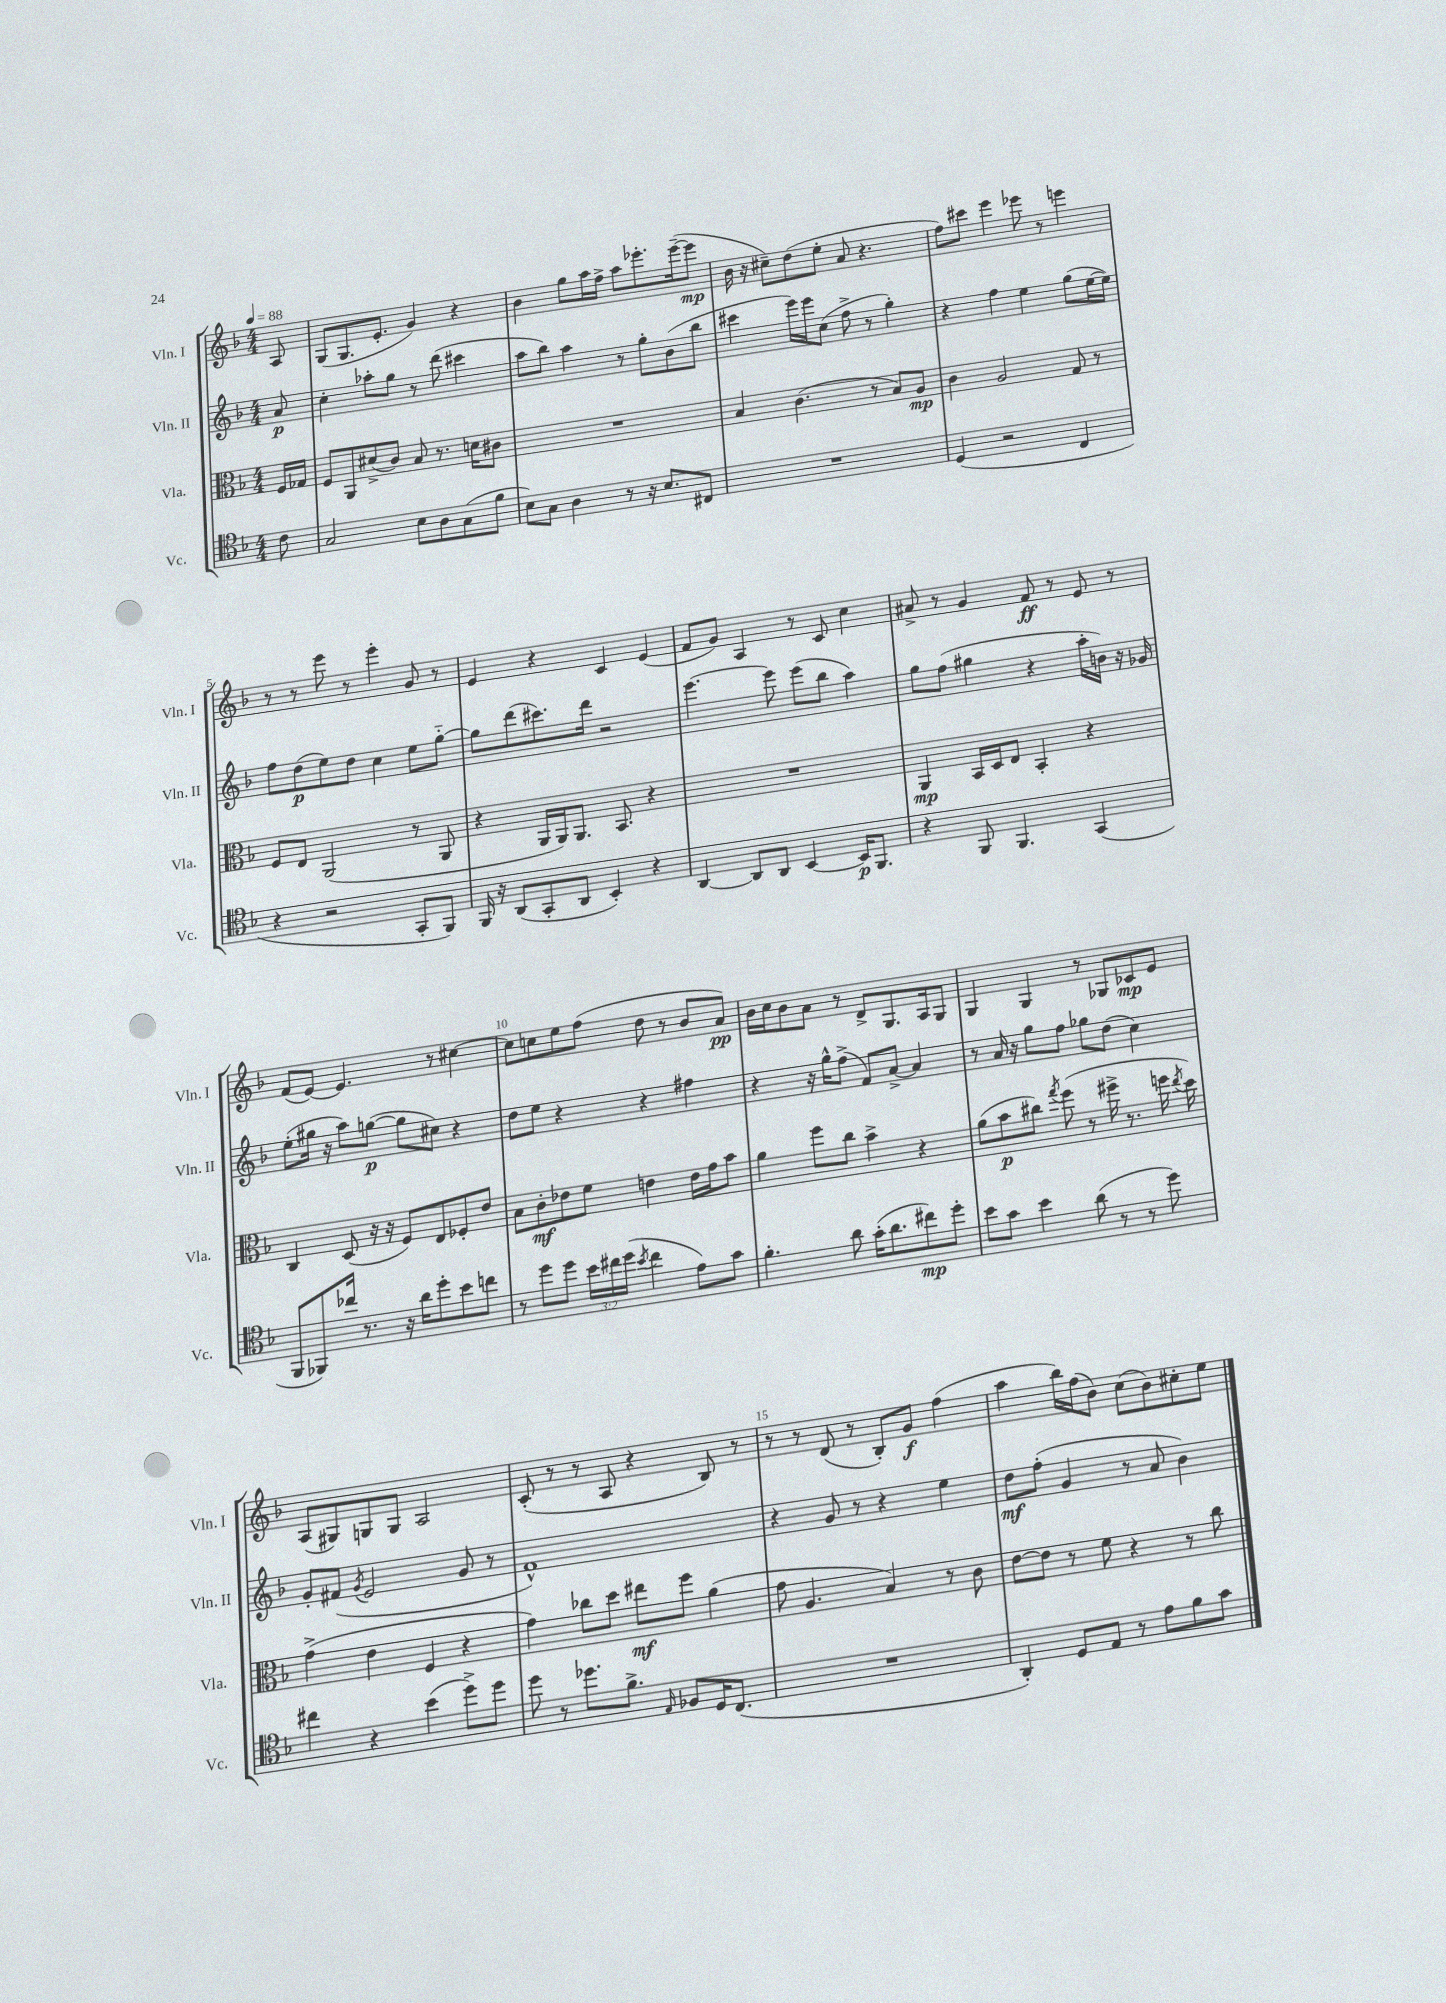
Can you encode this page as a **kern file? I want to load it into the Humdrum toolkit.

**kern	**kern	**kern	**kern
*staff4	*staff3	*staff2	*staff1
*clefC4	*clefC3	*clefG2	*clefG2
*k[b-]	*k[b-]	*k[b-]	*k[b-]
*M4/4	*M4/4	*M4/4	*M4/4
*MM88	*MM88	*MM88	*MM88
8c\	16F/LL	8a/	8A/
.	16G-/JJ	.	.
=	=	=	=
2G/	8F/L	4cc'\	(8G/L
.	8AA/	.	8.G/
.	(8d#^/	8aa-'\L	.
.	.	.	8.e'/J
.	8c/J)	8gg\J	.
8B-\L	8B-/	8r	4g/)
8A\	8.r	(8ddd\	.
(8G\	.	4ccc#\	4r
.	16d\LK	.	.
8f\J	8c#\J	.	.
=	=	=	=
8B-\L)	1r	8aa\L	4b-\
8G\J	.	8bb-\J)	.
4A\	.	4aa\	8gg\L
.	.	.	16aa\L
.	.	.	16ff^\JJ
8r	.	8r	8aa\L
16r	.	8gg'\L	8.eee-'\
8.B-/L	.	.	.
.	.	(8b-\	.
.	.	.	([16eee-~\k
8C#/J	.	8bb-\J	8eee-\]J
=	=	=	=
1r	4B-/	4ccc#\	16b-\
.	.	.	16r
.	.	.	8cc#~\L)
.	(4.c\	16eee\LL)	(8dd\
.	.	16eee\J	.
.	.	(8cc\J	8ee'\J
.	.	8ff^\	8a/
.	8r	8r	4.r
.	8B-/L)	4gg'\)	.
.	8A/J	.	.
=	=	=	=
(4D/	4c\	4r	8ff\L)
.	.	.	8ccc#\J
2r	2A/	4ff\	4eee\
.	.	4ee\	8eee-\
.	.	.	8r
4C/	8G/	(8gg\L	4eee\
.	8r	[16ee\L	.
.	.	16ee\]JJ)	.
=	=	=	=
4r	8F/L	8ff\L	8r
.	8E/J	(8dd\	8r
2r	(2AA/	8ee\)	8eee\
.	.	8dd\J	8r
.	.	4cc\	4eee'\
8GG'/L	8r	8ee\L	8g/
8FF/J)	8AA/	[8gg'~\J	8r
=	=	=	=
16FF/	4r	8gg\]L	4e/
16r	.	.	.
(8AA/L	.	(8ddd\	.
8GG'/	16AA/LL	8.ccc#\)	4r
.	16AA/J)	.	.
8AA/J	8.AA/J	.	.
.	.	16ddd\Jk	.
4BB-'/)	.	2r	4c/
.	8.BB-/	.	.
4r	4r	.	(4e/
=	=	=	=
[4AA/	1r	[4.eee\	8f/L
.	.	.	8g/J)
8AA/]L	.	.	4A/
8AA/J	.	8eee\]	.
[4BB-/	.	(8eee\L	8r
.	.	8bb-\J	8c/
16BB-/]LK	.	4aa\)	4cc\
8.FF/J	.	.	.
=	=	=	=
4r	4AA/	8gg\L	8a#^/
.	.	(8ff\J	8r
8FF/	16BB-/LL	4gg#\	4g/
.	16D/J	.	.
4.FF/	8E/J	.	.
.	4BB-'/	4r	8f/
.	.	.	8r
(4GG/	4r	16aa'\LL	8e/
.	.	16b\JJ)	.
.	.	16r	8r
.	.	16g-/	.
=	=	=	=
8FF/L	4C/	(8ee'\L	(8f/L
8FF-/)	.	16gg#\Jk	[8e/J)
.	.	16r	.
16cc-/Jk	(8D/	8aa\L)	4.e/]
8.r	.	.	.
.	16r	([8gg\J	.
.	16r	.	.
16r	8F/L)	8gg\]L	.
16a\LK	.	.	.
8dd'\	8E/	8cc#\J)	8r
8b-\	8F-'/	4r	[4cc#\
8cc\J	8e/J	.	.
=	=	=	=
8r	8B-\L	8dd\L	8cc#\]L
8dd\L	8c'\	8ee\J	8cc\
8dd\J	8e-\	4r	8ee\
24b-\LL	8f\J	.	(8ff\J
24cc#\	.	.	.
(24dd\JJ	.	.	.
8qb-/	.	.	.
4cc#\	4e\	4r	8dd\
.	.	.	8r
8e\L)	16e\LL	4ff#\	8b-/L
.	16g\J	.	.
8g\J	8b-\J	.	8a/J)
=	=	=	=
4.f'\	4a\	4r	16b-\LL
.	.	.	16cc\J
.	.	.	8b-\
.	8ff\L	16r	8a\J
.	.	16gg^^\LK	.
8a\	8cc\J	(8ff^\J	8r
(16g'\LK	4b-^\	8f/L)	8d^/L
8.a\	.	.	.
.	.	[8a^/J	8.G/
8cc#\)	4r	4a/]	.
.	.	.	16A/k
8dd'\J	.	.	8G/J
=	=	=	=
8b-\L	(8a\L	8r	4G/
8g\J	8b-\	16a/	.
.	.	16r	.
4b-\	8cc#\J)	8gg\L	4G/
.	8qgg/	.	.
.	(8ff\	8ff\J	.
(8a\	8r	8gg-\L	8r
8r	16ff#^\	(8dd\J	8G-/L
.	8.r	.	.
8r	.	4cc\)	8c-/
8dd\)	16ff\	.	8e/J
.	8qee/	.	.
.	16dd\)	.	.
=	=	=	=
4cc#\	(4g^\	8g'/L	(8A/L
.	.	(8f#/J	8G#/)
.	.	8qg/	.
4r	4e\	2e/	8G/
.	.	.	8G/J
(4b-\	4F/	.	2A/
8dd^\L)	4r	8g/	.
8dd\J	.	8r	.
=	=	=	=
8dd\	4g\)	1f^^)	(8c'/
8r	.	.	8r
8.dd-\L	8cc-\L	.	8r
.	8dd\J	.	8A/
8.f^\J	.	.	.
.	8ee#\L	.	4r
16qqE/	.	.	.
8F-/L	8ff\J	.	.
16D/K	(4a\	.	8B-/)
(8.C/J	.	.	.
.	.	.	8r
=	=	=	=
1r	8g\	4r	8r
.	4.A/	.	8r
.	.	8g/	(8d/
.	.	8r	8r
.	4B-/)	4r	8B-'/L)
.	.	.	8g/J
.	8r	4ee\	(4ff\
.	8c\	.	.
=	=	=	=
4AA'/)	[8e\L	8dd\L	4aa\
.	8e\]J	(8ff'\J	.
8D/L	8r	4g/	16bb-\LL)
.	.	.	(16ff\J
8E/J	8f\	.	8b-\J)
8r	4r	8r	(8cc\L
8e\L	.	8a/	8b-\)
8f\	8r	4b-\)	8cc#'\
8g\J	8cc\	.	8ee\J
==	==	==	==
*-	*-	*-	*-
